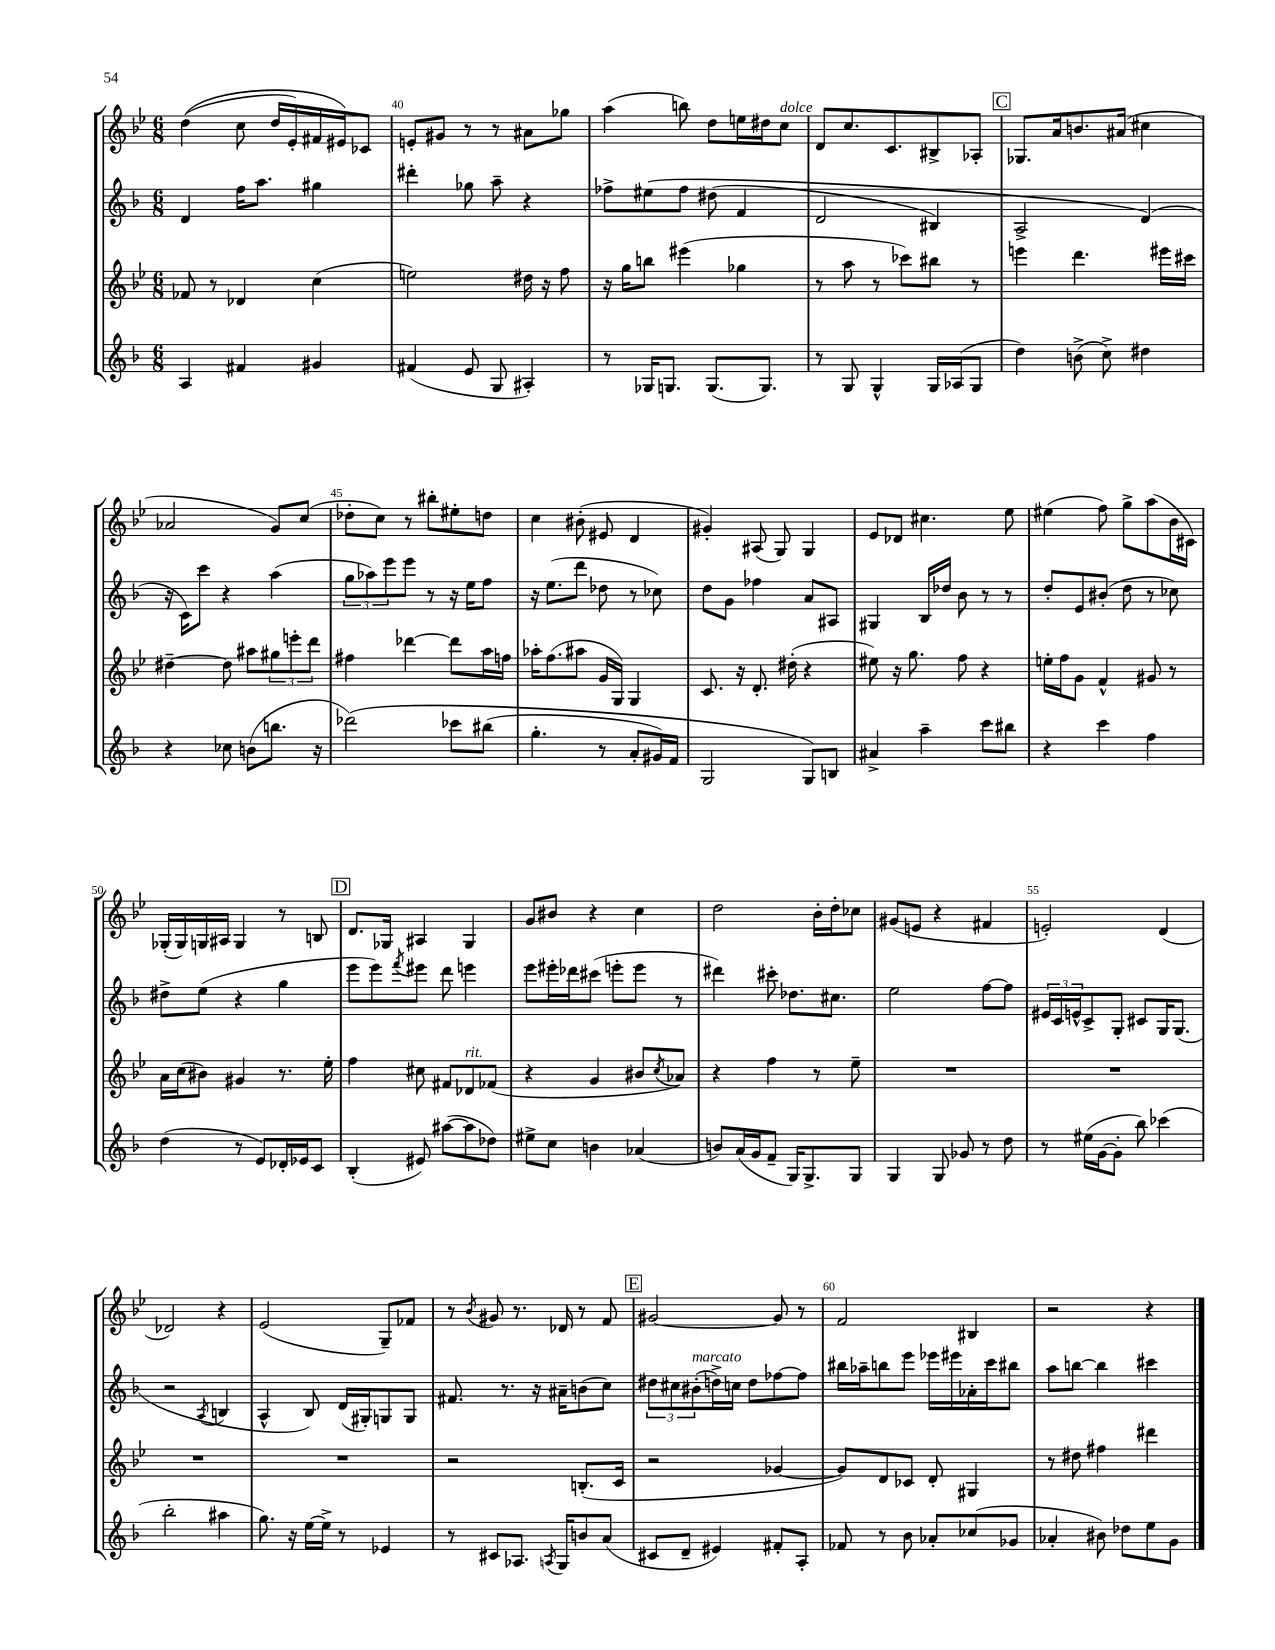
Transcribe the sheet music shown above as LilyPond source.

<<
\new StaffGroup <<
\new Staff = "s0" {
    \clef treble \key bes \major \numericTimeSignature \time 6/8
    d''4(\( c''8 d''16 ees'16-.) fis'16 eis'16\) ces'8 |
    e'8-. gis'8 r8 r8 ais'8 ges''8 |
    a''4( b''8) d''8 e''16 dis''16 c''8^\markup { \italic "dolce" } |
    d'8 c''8. c'8. bis8-> aes8-. |
    \mark \markup { \box "C" } ges8. a'16 b'8. ais'16( cis''4 |
    aes'2 g'8) c''8( |
    des''8-. c''8) r8 bis''8-. eis''8-. d''8 |
    c''4 bis'8-.( eis'8 d'4 |
    gis'4-.) ais8( g8) g4 |
    ees'8 des'8 cis''4. ees''8 |
    eis''4( f''8) g''8-> a''8( bes'16 cis'16) |
    ges16-.( ges16) g16 ais16 g4 r8 b8 |
    \mark \markup { \box "D" } d'8. ges16 ais4 ges4 |
    g'8 bis'8 r4 c''4 |
    d''2 bes'16-. d''16-. ces''8 |
    gis'8( e'8 r4 fis'4 |
    e'2-.) d'4( |
    des'2) r4 |
    ees'2( g8--) fes'8 |
    r8 \acciaccatura { bes'8 } gis'8 r8. des'16 r8 f'8 |
    \mark \markup { \box "E" } gis'2~ gis'8 r8 |
    f'2 bis4 |
    r2 r4 \bar "|." |
}
\new Staff = "s1" {
    \clef treble \key f \major \numericTimeSignature \time 6/8
    d'4 f''16 a''8. gis''4 |
    dis'''4-. ges''8 a''8-- r4 |
    fes''8-> eis''8\( fes''8 dis''8( f'4 |
    d'2 bis4) |
    \mark \markup { \box "C" } a2-> d'4(\) |
    r16 c'16) c'''8 r4 a''4( |
    \tuplet 3/2 { g''8 aes''8) e'''8 } e'''8 r8 r16 e''16 f''8 |
    r16 e''8.( d'''8 des''8 r8 ces''8) |
    d''8 g'8 fes''4 a'8 ais8 |
    gis4 bes16 des''16 bes'8 r8 r8 |
    d''8-. e'8 bis'8-.( d''8 r8 ces''8) |
    dis''8-> e''8( r4 g''4 |
    \mark \markup { \box "D" } e'''8 e'''8) \acciaccatura { f'''8 } eis'''8 d'''8 e'''4 |
    e'''8 eis'''16-. des'''16 cis'''8( e'''8-. e'''8 r8 |
    dis'''4) cis'''8-. des''8. cis''8. |
    e''2 f''8~ f''8 |
    \tuplet 3/2 { eis'16 c'16 e'16-^ } c'8-> g8-. cis'8 g16 g8.( |
    r2 \acciaccatura { a8 } b4 |
    a4-^ bes8) d'16( gis16-.) g8 g8 |
    fis'8. r8. r16 ais'16-- b'8( c''8) |
    \mark \markup { \box "E" } \tuplet 3/2 { dis''8 cis''8 bis'8-.^\markup { \italic "marcato" }( } d''16->) c''16 d''8 fes''8~ fes''8 |
    bis''16 aes''16-- b''8 e'''8 ees'''16 eis'''16 aes'16-. c'''16 bis''8 |
    a''8 b''8~ b''4 cis'''4 \bar "|." |
}
\new Staff = "s2" {
    \clef treble \key bes \major \numericTimeSignature \time 6/8
    fes'8 r8 des'4 c''4( |
    e''2) dis''16 r16 f''8 |
    r16 g''16 b''8 eis'''4( ges''4 |
    r8 a''8 r8 ces'''8) bis''8 r8 |
    \mark \markup { \box "C" } e'''4 d'''4. eis'''16 cis'''16 |
    dis''4~-- dis''8 ais''8 \tuplet 3/2 { gis''8 e'''8-. d'''8 } |
    fis''4 des'''4~ des'''8 a''16 f''16 |
    aes''16-. f''8.( ais''8 g'16 g16) g4 |
    c'8. r16 d'8.-. dis''16-.( r4 |
    eis''8) r16 g''8. f''8 r4 |
    e''16-. f''16 g'8 f'4-^ gis'8 r8 |
    a'16 c''16( bis'8) gis'4 r8. ees''16-. |
    \mark \markup { \box "D" } f''4 cis''8 fis'8 des'8^\markup { \italic "rit." } fes'8( |
    r4 g'4 bis'8 \acciaccatura { c''8 } aes'8) |
    r4 f''4 r8 ees''8-- |
    R2. |
    R2. |
    R2. |
    R2. |
    r2 b8.-.( c'16 |
    \mark \markup { \box "E" } r2 ges'4~ |
    ges'8) d'8 ces'8 d'8-. gis4 |
    r8 dis''8 fis''4 dis'''4 \bar "|." |
}
\new Staff = "s3" {
    \clef treble \key f \major \numericTimeSignature \time 6/8
    a4 fis'4 gis'4 |
    fis'4( e'8 g8 ais4-.) |
    r8 ges16 g8. g8.( g8.) |
    r8 g8 g4-^ g16 aes16( g8 |
    \mark \markup { \box "C" } d''4) b'8->( c''8->) dis''4 |
    r4 ces''8 b'8( b''8. r16 |
    des'''2)\( ces'''8 bis''8( |
    g''4.-. r8 a'8-. gis'16) f'16 |
    g2 g8\) b8 |
    ais'4-> a''4-- c'''8 bis''8 |
    r4 c'''4 f''4 |
    d''4( r8 e'8) des'16-. ees'16 c'8 |
    \mark \markup { \box "D" } bes4-.( eis'8) ais''8~( ais''8 des''8) |
    eis''8-> c''8 b'4 aes'4( |
    b'8) a'16( g'16 f'8-- g16) g8.-> g8 |
    g4 g8 ges'8 r8 d''8 |
    r8 eis''16( g'16~ g'8-. bes''8) ces'''4( |
    bes''2-. ais''4 |
    g''8.) r16 e''16~ e''16-> r8 ees'4 |
    r8 cis'8 aes8. \acciaccatura { a8 } g16 b'8 a'8( |
    \mark \markup { \box "E" } cis'8 d'8-- eis'4) fis'8-. a8-. |
    fes'8 r8 bes'8 aes'8-. ces''8( ges'8 |
    aes'4-. bis'8) des''8 e''8 g'8 \bar "|." |
}
>>
>>
\layout { \context { \Score currentBarNumber = #39 \override BarNumber.break-visibility = ##(#f #t #t) barNumberVisibility = #(every-nth-bar-number-visible 5) } }
